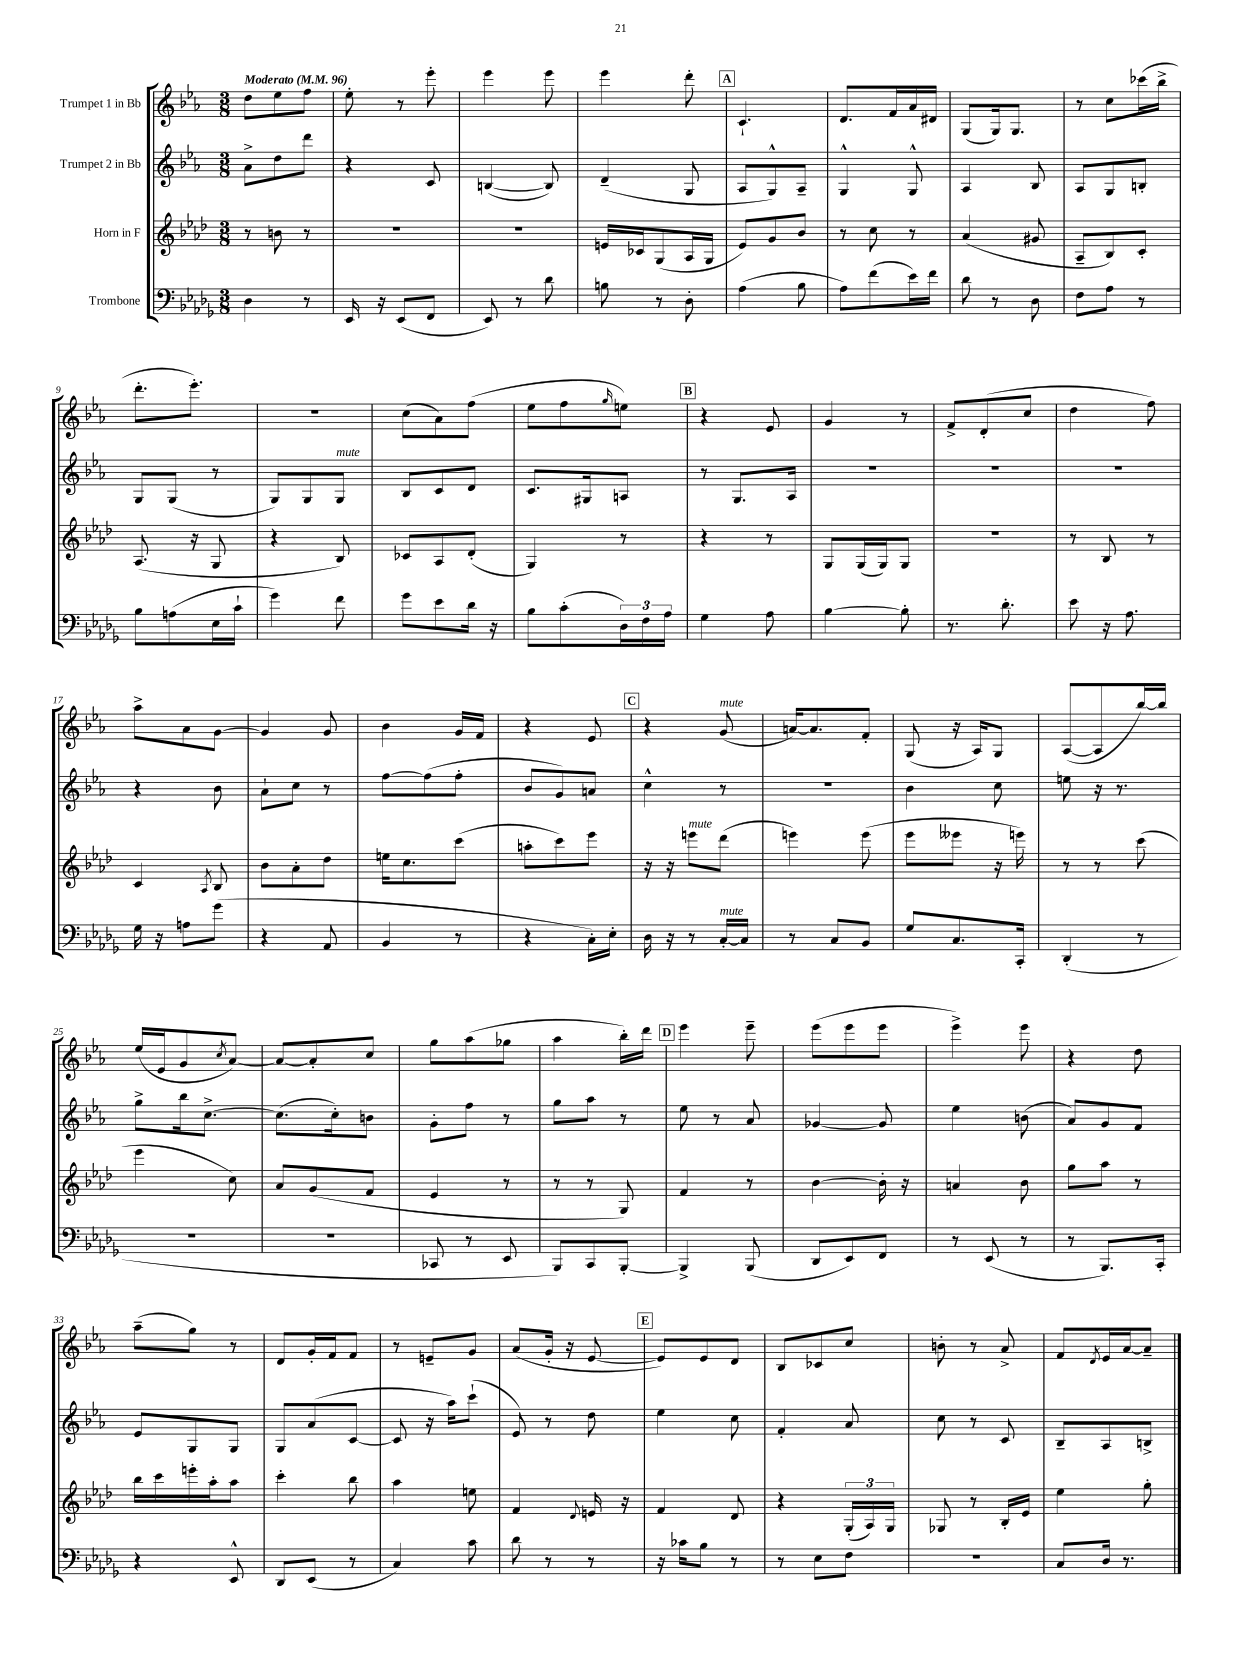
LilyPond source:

<<
\new StaffGroup <<
\new Staff = "s0" \with { instrumentName = "Trumpet 1 in Bb" } {
    \clef treble \key ees \major \numericTimeSignature \time 3/8 \tempo "Moderato" 4 = 96
    d''8 ees''8 f''8 |
    ees''8-. r8 ees'''8-. |
    ees'''4 ees'''8 |
    ees'''4 d'''8-. |
    \mark \markup { \box "A" } c'4.-! |
    d'8. f'16 aes'16 dis'16 |
    g8( g16) g8. |
    r8 c''8 ces'''16( bes''16-> |
    d'''8.-. ees'''8.-.) |
    R4. |
    c''8( aes'8) f''8( |
    ees''8 f''8 \grace { g''16 } e''8) |
    \mark \markup { \box "B" } r4 ees'8 |
    g'4 r8 |
    f'8-> d'8-.( c''8 |
    d''4 f''8) |
    aes''8-> aes'8 g'8~ |
    g'4 g'8 |
    bes'4 g'16 f'16 |
    r4 ees'8 |
    \mark \markup { \box "C" } r4 g'8^\markup { \italic "mute" }( |
    a'16~) a'8. f'8-. |
    g8( r16 aes16) g8 |
    aes8~( aes8 bes''16~) bes''16 |
    ees''16( ees'16 g'8 \acciaccatura { c''8 } aes'8~) |
    aes'8~ aes'8-. c''8 |
    g''8 aes''8( ges''8 |
    aes''4 bes''16-.) d'''16 |
    \mark \markup { \box "D" } ees'''4 ees'''8-- |
    ees'''8( ees'''8 ees'''8 |
    ees'''4->) ees'''8 |
    r4 d''8 |
    aes''8--( g''8) r8 |
    d'8 g'16-. f'16 f'8 |
    r8 e'8-- g'8 |
    aes'8( g'16-. r16 ees'8~ |
    \mark \markup { \box "E" } ees'8) ees'8 d'8 |
    bes8 ces'8 c''8 |
    b'8-. r8 aes'8-> |
    f'8 \acciaccatura { d'8 } ees'16 aes'16~ aes'8-- \bar "|." |
}
\new Staff = "s1" \with { instrumentName = "Trumpet 2 in Bb" } {
    \clef treble \key ees \major \numericTimeSignature \time 3/8
    aes'8-> d''8 d'''8 |
    r4 c'8 |
    b4~( b8) |
    d'4--( g8 |
    \mark \markup { \box "A" } aes8 g8-^) aes8-- |
    g4-^ g8-^ |
    aes4 bes8 |
    aes8 g8 b8-. |
    g8 g8( r8 |
    g8) g8 g8^\markup { \italic "mute" } |
    bes8 c'8 d'8 |
    c'8. gis16 a8 |
    \mark \markup { \box "B" } r8 g8. aes16 |
    R4. |
    R4. |
    R4. |
    r4 bes'8 |
    aes'8-! c''8 r8 |
    f''8~ f''8( f''8-. |
    bes'8 g'8) a'8 |
    \mark \markup { \box "C" } c''4-^ r8 |
    R4. |
    bes'4 c''8 |
    e''8 r16 r8. |
    g''8-> bes''16 c''8.~-> |
    c''8.( c''16-.) b'8 |
    g'8-. f''8 r8 |
    g''8 aes''8 r8 |
    \mark \markup { \box "D" } ees''8 r8 aes'8 |
    ges'4~ ges'8 |
    ees''4 b'8( |
    aes'8) g'8 f'8 |
    ees'8 g8 g8 |
    g8 aes'8( c'8~ |
    c'8 r16 aes''16) c'''8-!( |
    ees'8) r8 d''8 |
    \mark \markup { \box "E" } ees''4 c''8 |
    f'4-. aes'8 |
    c''8 r8 c'8 |
    bes8-- aes8 b8-> \bar "|." |
}
\new Staff = "s2" \with { instrumentName = "Horn in F" } {
    \clef treble \key aes \major \numericTimeSignature \time 3/8
    r8 b'8 r8 |
    R4. |
    R4. |
    e'16 ces'16 g8( aes16 g16 |
    \mark \markup { \box "A" } ees'8) g'8 bes'8 |
    r8 c''8 r8 |
    aes'4( gis'8 |
    aes8-- bes8) c'8-. |
    aes8.( r16 g8 |
    r4 bes8) |
    ces'8 aes8 des'8-.( |
    g4) r8 |
    \mark \markup { \box "B" } r4 r8 |
    g8 g16( g16) g8 |
    R4. |
    r8 bes8 r8 |
    c'4 \acciaccatura { aes8 } bes8 |
    bes'8 aes'8-. des''8 |
    e''16 c''8. c'''8( |
    a''8-. c'''8) ees'''8 |
    \mark \markup { \box "C" } r16 r16 e'''8^\markup { \italic "mute" } des'''8( |
    e'''4) e'''8( |
    ees'''8 eeses'''8 r16 e'''16) |
    r8 r8 c'''8( |
    ees'''4 c''8) |
    aes'8 g'8( f'8 |
    ees'4 r8 |
    r8 r8 g8) |
    \mark \markup { \box "D" } f'4 r8 |
    bes'4~ bes'16-. r16 |
    a'4 bes'8 |
    g''8 aes''8 r8 |
    bes''16 c'''16 e'''16-. aes''16-. aes''8 |
    c'''4-. bes''8 |
    aes''4 e''8 |
    f'4 \appoggiatura { des'8 } e'16 r16 |
    \mark \markup { \box "E" } f'4 des'8 |
    r4 \tuplet 3/2 { g16-.( aes16) g16 } |
    ges8 r8 bes16-. ees'16 |
    ees''4 g''8-. \bar "|." |
}
\new Staff = "s3" \with { instrumentName = "Trombone" } {
    \clef bass \key des \major \numericTimeSignature \time 3/8
    des4 r8 |
    ees,16 r16 ees,8( f,8 |
    ees,8) r8 des'8 |
    b8 r8 des8-. |
    \mark \markup { \box "A" } aes4( bes8 |
    aes8) f'8( ees'16) f'16 |
    des'8 r8 des8 |
    f8 aes8 r8 |
    bes8 a8( ees16 c'16-! |
    ges'4) f'8 |
    ges'8 ees'8 des'16 r16 |
    bes8 c'8-.( \tuplet 3/2 { des16) f16 aes16 } |
    \mark \markup { \box "B" } ges4 aes8 |
    bes4~ bes8-. |
    r8. des'8.-. |
    ees'8 r16 aes8. |
    ges16 r16 a8 ges'8( |
    r4 aes,8 |
    bes,4 r8 |
    r4 c16-.) ees16-. |
    \mark \markup { \box "C" } des16 r16 r8 c16~-.^\markup { \italic "mute" } c16 |
    r8 c8 bes,8 |
    ges8 c8. c,16-. |
    des,4-.( r8 |
    R4. |
    R4. |
    ces,8 r8 ees,8 |
    bes,,8) c,8 bes,,8~-. |
    \mark \markup { \box "D" } bes,,4-> bes,,8( |
    des,8 ees,8) f,8 |
    r8 ees,8( r8 |
    r8 bes,,8.) c,16-. |
    r4 ees,8-^ |
    des,8 ees,8( r8 |
    c4) c'8 |
    des'8 r8 r8 |
    \mark \markup { \box "E" } r16 ces'16 bes8 r8 |
    r8 ees8 f8 |
    R4. |
    c8 des16 r8. \bar "|." |
}
>>
>>
